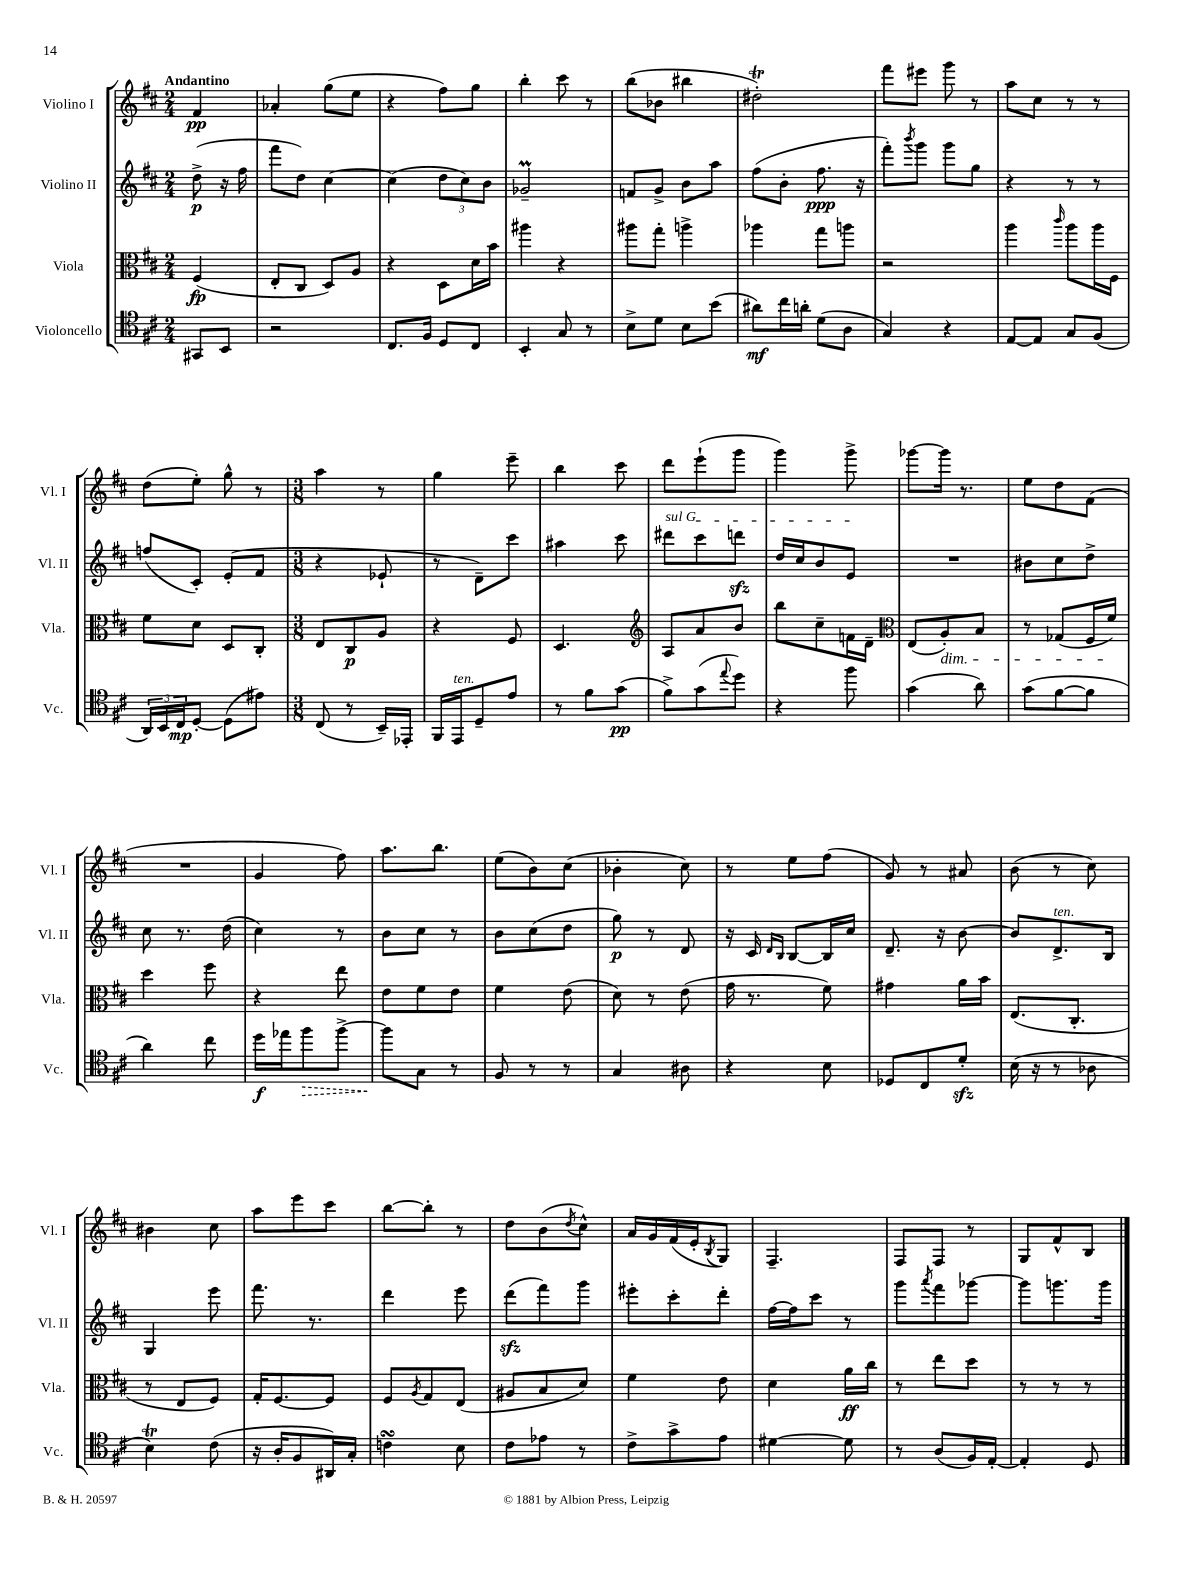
<<
\new StaffGroup <<
\new Staff = "s0" \with { instrumentName = "Violino I" shortInstrumentName = "Vl. I" } {
    \clef treble \key d \major \numericTimeSignature \time 2/4 \partial 4 \tempo "Andantino"
    fis'4\pp |
    aes'4-. g''8( e''8 |
    r4 fis''8) g''8 |
    b''4-. cis'''8 r8 |
    b''8( bes'8 bis''4 |
    dis''2-.\trill) |
    fis'''8 eis'''8 g'''8 r8 |
    a''8 cis''8 r8 r8 |
    d''8( e''8-.) g''8-^ r8 |
    \numericTimeSignature \time 3/8 a''4 r8 |
    g''4 e'''8-- |
    b''4 cis'''8 |
    d'''8 e'''8-!( g'''8 |
    g'''4) g'''8-> |
    ges'''8~ ges'''16 r8. |
    e''8 d''8 fis'8( |
    R4. |
    g'4 fis''8) |
    a''8. b''8. |
    e''8( b'8) cis''8( |
    bes'4-. cis''8) |
    r8 e''8 fis''8( |
    g'8) r8 ais'8 |
    b'8( r8 cis''8) |
    bis'4 cis''8 |
    a''8 e'''8 cis'''8 |
    b''8~ b''8-. r8 |
    d''8 b'8( \acciaccatura { d''8 } cis''8-^) |
    a'16 g'16 fis'16( e'16-. \acciaccatura { b8 } g8) |
    fis4.-- |
    fis8 fis8 r8 |
    g8 fis'8-^ b8 \bar "|." |
}
\new Staff = "s1" \with { instrumentName = "Violino II" shortInstrumentName = "Vl. II" } {
    \clef treble \key d \major \numericTimeSignature \time 2/4 \partial 4
    d''8->\p( r16 fis''16 |
    fis'''8 d''8) cis''4~ |
    cis''4( \tuplet 3/2 { d''8 cis''8) b'8 } |
    ges'2--\prall |
    f'8 g'8-> b'8 a''8 |
    fis''8( b'8-. fis''8.\ppp r16 |
    fis'''8-.) \acciaccatura { b'''8 } g'''8 g'''8 g''8 |
    r4 r8 r8 |
    f''8( cis'8-.) e'8-.( fis'8 |
    \numericTimeSignature \time 3/8 r4 ees'8-! |
    r8 d'8--) cis'''8 |
    ais''4 cis'''8 |
    \once \override TextSpanner.bound-details.left.text = \markup { \italic "sul G" } dis'''8\startTextSpan cis'''8 d'''8\sfz |
    d''16 cis''16 b'8 e'8\stopTextSpan |
    R4. |
    bis'8 cis''8 d''8-> |
    cis''8 r8. d''16( |
    cis''4) r8 |
    b'8 cis''8 r8 |
    b'8 cis''8( d''8 |
    g''8\p) r8 d'8 |
    r16 cis'16 \grace { d'16 b16 } b8~ b16 cis''16 |
    d'8.-- r16 b'8~ |
    b'8 d'8.->^\markup { \italic "ten." } b16 |
    g4 e'''8 |
    fis'''8. r8. |
    d'''4 e'''8 |
    d'''8\sfz( fis'''8) g'''8 |
    eis'''8-. cis'''8-. d'''8-. |
    fis''16~ fis''16 cis'''8 r8 |
    g'''8 \acciaccatura { a'''8 } fis'''8 ges'''8~ |
    ges'''8 g'''8. g'''16 \bar "|." |
}
\new Staff = "s2" \with { instrumentName = "Viola" shortInstrumentName = "Vla." } {
    \clef alto \key d \major \numericTimeSignature \time 2/4 \partial 4
    fis4\fp( |
    e8-. cis8 d8) a8 |
    r4 d8 d'16 b'16 |
    ais''4 r4 |
    ais''8 g''8-. a''4-> |
    aes''4 g''8 a''8 |
    r2 |
    a''4 \grace { cis'''16 } a''8 a''16 fis16 |
    fis'8 d'8 d8 cis8-. |
    \numericTimeSignature \time 3/8 e8 cis8\p a8 |
    r4 fis8 |
    d4. |
    \clef treble a8 a'8 b'8 |
    b''8 cis''8-- f'16 d'16-- |
    \clef alto e8( a8-.\dim) b8 |
    r8 ges8( fis16 fis'16\!) |
    d''4 fis''8 |
    r4 e''8 |
    e'8 fis'8 e'8 |
    fis'4 e'8( |
    d'8) r8 e'8( |
    g'16 r8. fis'8) |
    gis'4 a'16 b'16 |
    e8.( cis8.-. |
    r8 e8 fis8) |
    g16-. fis8.~ fis8 |
    fis8 \acciaccatura { a8 } g8 e8( |
    ais8 b8 d'8) |
    fis'4 e'8 |
    d'4 a'16\ff cis''16 |
    r8 e''8 d''8 |
    r8 r8 r8 \bar "|." |
}
\new Staff = "s3" \with { instrumentName = "Violoncello" shortInstrumentName = "Vc." } {
    \clef tenor \key d \major \numericTimeSignature \time 2/4 \partial 4
    gis,8 b,8 |
    r2 |
    cis8. fis16 d8 cis8 |
    b,4-. g8 r8 |
    b8-> d'8 b8 b'8( |
    ais'8\mf) cis''16 a'16-. d'8( a8 |
    g4) r4 |
    e8~ e8 g8 fis8( |
    \tuplet 3/2 { a,16) b,16 cis16\mp } d8~-. d8( eis'8) |
    \numericTimeSignature \time 3/8 cis8( r8 b,16--) ees,16-. |
    fis,16 e,16^\markup { \italic "ten." } d8-- e'8 |
    r8 fis'8 g'8\pp( |
    fis'8->) g'8( \appoggiatura { e''8 } d''8) |
    r4 fis''8 |
    g'4( a'8) |
    g'8( fis'8~ fis'8 |
    a'4) cis''8 |
    d''16\f ees''16 \once \override Hairpin.style = #'dashed-line fis''8\> fis''8~-> |
    fis''8\! g8 r8 |
    fis8 r8 r8 |
    g4 ais8 |
    r4 b8 |
    des8 cis8 d'8-.\sfz |
    b16( r16 r8 aes8 |
    b4\trill) cis'8( |
    r16 a16-. fis8 ais,16) g16-. |
    c'4\turn b8 |
    cis'8 ees'8 r8 |
    cis'8-> g'8-> e'8 |
    dis'4~ dis'8 |
    r8 a8( fis16) e16~-. |
    e4-. d8 \bar "|." |
}
>>
>>
\layout { \context { \Score \remove "Bar_number_engraver" } }
